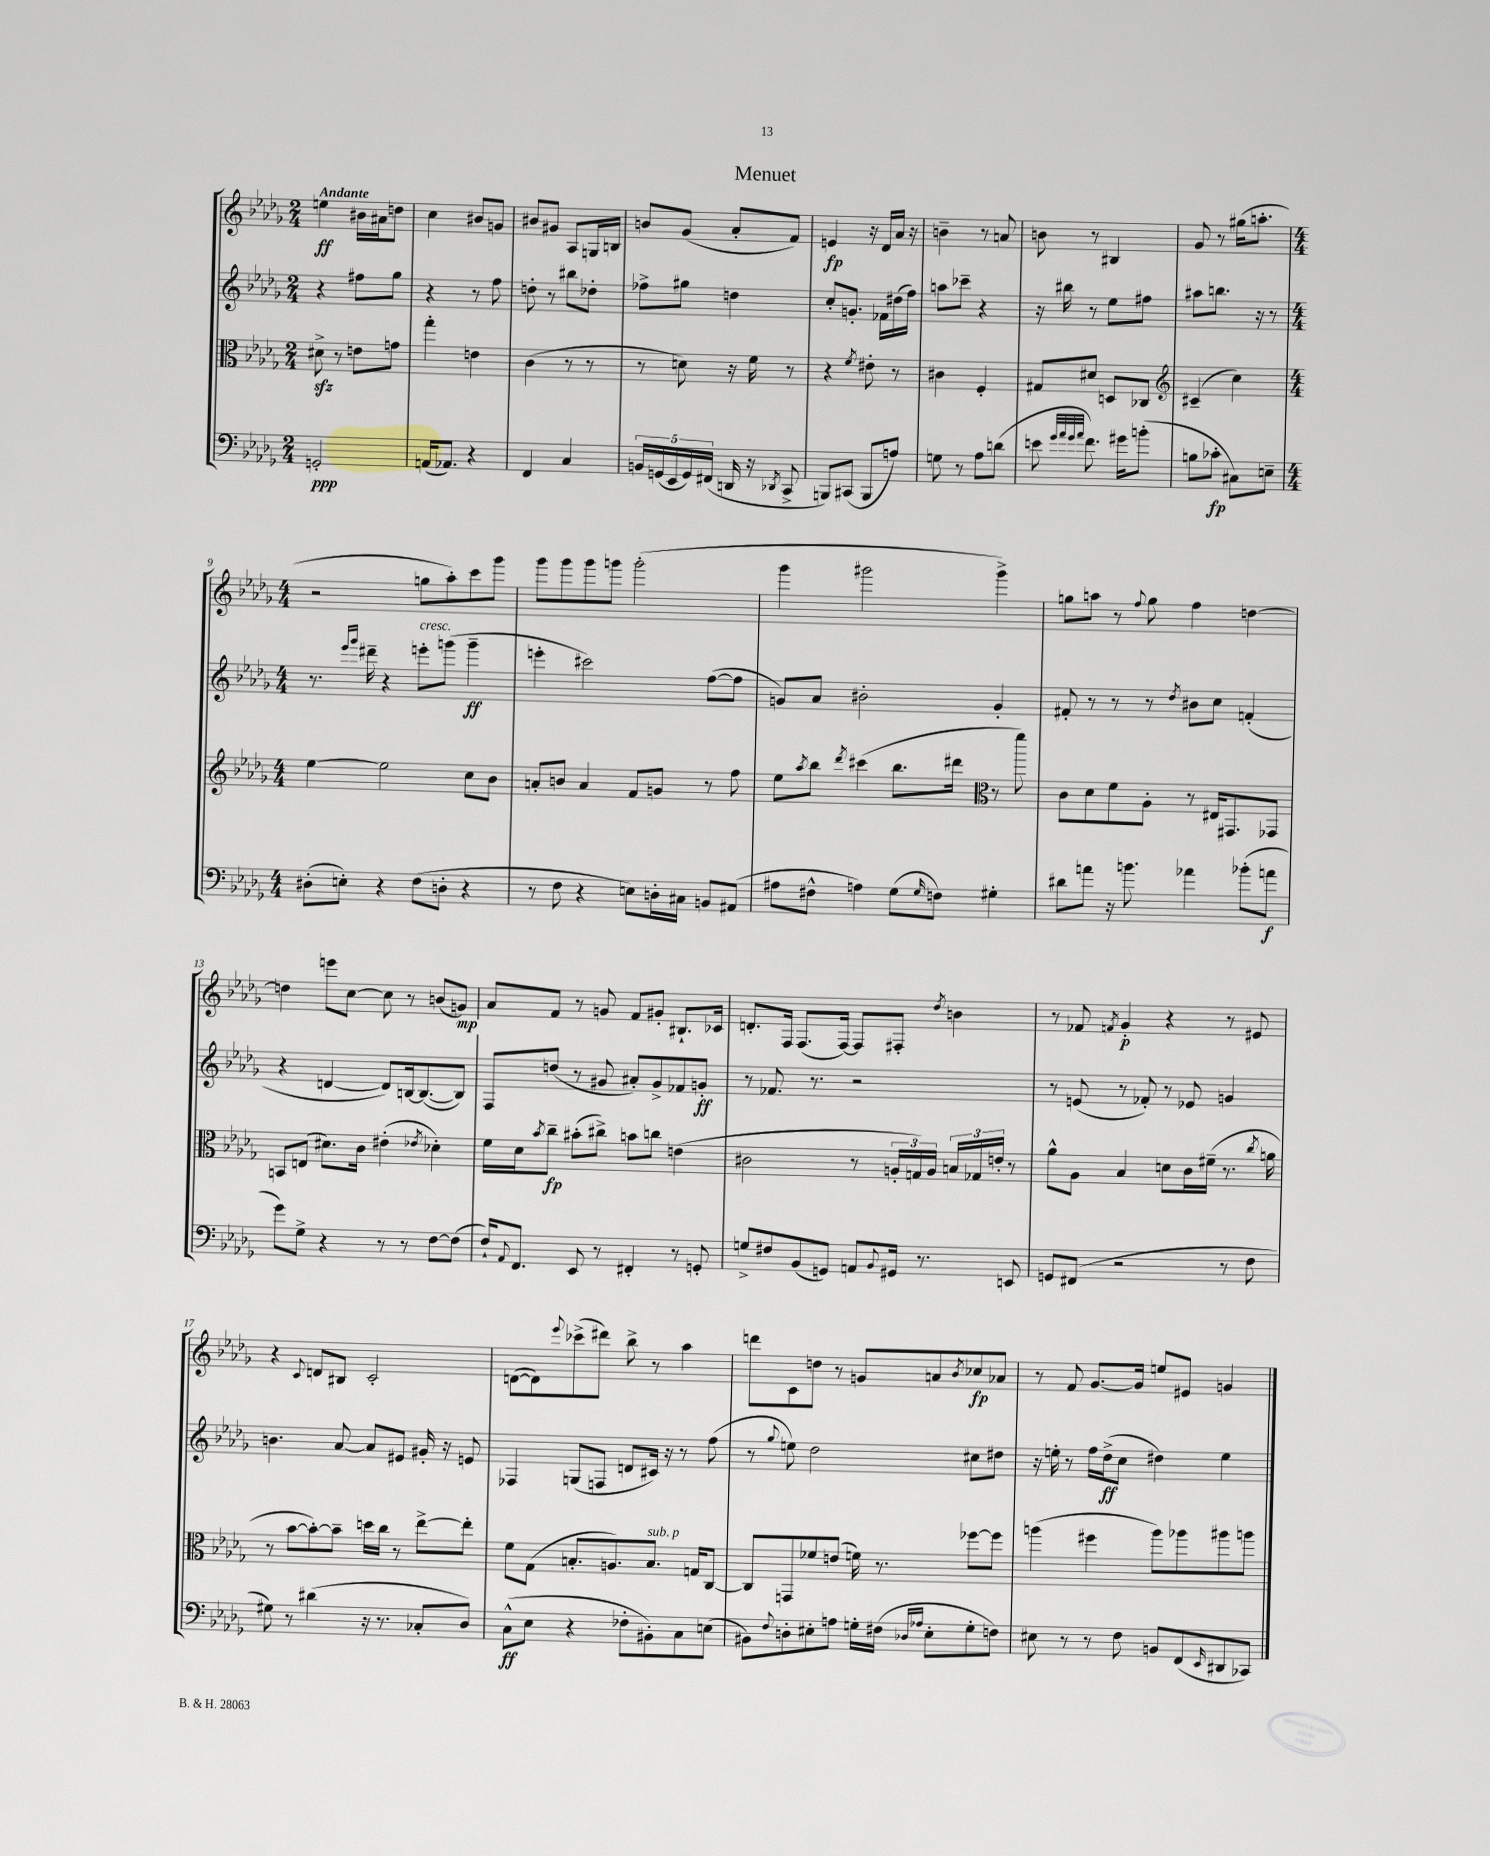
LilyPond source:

\header { title = "Menuet" }
<<
\new StaffGroup <<
\new Staff = "s0" {
    \clef treble \key des \major \numericTimeSignature \time 2/4 \tempo "Andante"
    e''4\ff bis'16 ais'16 d''8 |
    c''4 bis'8 g'8 |
    bis'8 gis'8 aes8 g16 b16 |
    b'8 ges'8( aes'8-. f'8) |
    e'4\fp r16 des'16 aes'16 r16 |
    b'4-- r8 a'8 |
    b'8 r8 bis4 |
    ges'8 r8 gis''16( a''8.-. |
    \numericTimeSignature \time 4/4 r2 g''8 aes''8-.) c'''8 ges'''8 |
    ges'''8 ges'''8 ges'''8 g'''8 g'''2-.( |
    ges'''4 gis'''2 gis'''4->) |
    g''8 a''8 r8 \appoggiatura { f''8 } g''8 f''4 d''4~ |
    d''4 e'''8 c''8~ c''8 r8 b'8( g'8\mp) |
    aes'8 f'8 r8 g'8 f'8 gis'8-. bis8.-! ces'16 |
    d'8.-. f16 f8.( f16~) f8 fis8-. \acciaccatura { des''8 } b'4 |
    r8 fes'8 \acciaccatura { f'8 } ges'4-.\p r4 r8 eis'8 |
    r4 \appoggiatura { c'8 } d'8 bis8 c'2-. |
    d'8~( d'8) \appoggiatura { ees'''8 } ces'''8->( dis'''8) bes''8-> r8 aes''4 |
    d'''8 c'8 d''8 r8 g'8 a'8 \acciaccatura { bes'8 } ces''8\fp aes'8 |
    r8 f'8 ges'8.~ ges'16 e''8 eis'8 g'4 \bar "|." |
}
\new Staff = "s1" {
    \clef treble \key des \major \numericTimeSignature \time 2/4
    r4 fis''8 ges''8 |
    r4 r8 f''8 |
    d''8-. r8 bis''8 des''8-. |
    fes''8-> gis''8 d''4 |
    c''8-. g'8.-. fes'16 dis''16( f''16) |
    a''8 ces'''8-- r4 |
    r16 bis''16 r8 ees''8 fis''8 |
    ais''8 b''8. r16 r8 |
    \numericTimeSignature \time 4/4 r8. \grace { ees'''16 ges'''16 } dis'''16-- r4 e'''8-.^\markup { \italic "cresc." } g'''8( g'''4--\ff |
    e'''4-. cis'''2) f''8~( f''8 |
    g'8) aes'8 bis'2-. g'4-. |
    fis'8-. r8 r8 r8 \acciaccatura { des''8 } bis'8 c''8 f'4-.( |
    r4 d'4~ d'8) b16~ b8.~( b8) |
    f8 d''8( r8 gis'8 ais'8-.) gis'8-> fes'8 g'8-.\ff |
    r8 fes'8. r8. r2 |
    r8 e'8( r8 fes'8-.) r8 ees'8 g'4 |
    b'4. aes'8~ aes'8 eis'8 gis'16-. r16 e'8 |
    fes4 g8( f8 d'8 cis'16) r16 r8 f''8( |
    r8 \appoggiatura { ges''8 } e''8) des''2 cis''8 dis''8 |
    r16 e''16-. r8 f''16 des''16->\ff( c''8 dis''4) e''4 \bar "|." |
}
\new Staff = "s2" {
    \clef alto \key des \major \numericTimeSignature \time 2/4
    dis'8->\sfz r8 e'8 g'8 |
    ges''4-. e'4 |
    c'4( r8 r8 |
    r8 d'8) r16 f'16 r8 |
    r4 \acciaccatura { f'8 } eis'8-. r8 |
    cis'4 f4-. |
    gis8 dis'8 d8 ces8 |
    \clef treble cis'4--( c''4) |
    \numericTimeSignature \time 4/4 ees''4~ ees''2 c''8 bes'8 |
    a'8-. b'8 a'4 f'8 g'8 r8 f''8 |
    ees''8 \acciaccatura { aes''8 } bes''8 \acciaccatura { des'''8 } cis'''4( bes''8. dis'''16 r8 f'''8) |
    \clef alto c'8 des'8 f'8 aes8-. r8 eis16 gis,8. ges,8 |
    b,8 e8( dis'8.) c'16 eis'4-.( \acciaccatura { ees'8 } des'4-.) |
    f'16 des'16 \acciaccatura { bes'8 } c''8--\fp bis'8-.( cis''8->) b'8 c''8 e'4( |
    cis'2 r8 \tuplet 3/2 { a16-. g16) a16 } \tuplet 3/2 { b16 ges16 e'16-. } r8 |
    aes'8-^ aes8 bes4 d'8 c'16 fis'16--( r8. \acciaccatura { c''8 } a'16 |
    r8 bes'8~ bes'8~-.) bes'8-- d''16 c''16 r8 ees''8~-> ees''8-. |
    f'8 ges8( b8.-. a8.) b8.^\markup { \italic "sub. p" } g16 c8~ |
    c8 g,8 fes'8 e'8( f'16) r8. fes''8~ fes''8 |
    a''4( fis''4 a''8) aes''8 ais''8 a''8 \bar "|." |
}
\new Staff = "s3" {
    \clef bass \key des \major \numericTimeSignature \time 2/4
    g,2-.\ppp |
    a,16( aes,8.) r4 |
    f,4 c4 |
    \tuplet 5/4 { b,16 g,16( ees,16 g,16) fis,16( } d,16 r16 \acciaccatura { des,8 } c,8-> |
    b,,8) cis,8( b,,8 a8) |
    g8 r8 aes8 d'8( |
    e'8 \grace { ges'32 aes'32 ges'32 aes'32 } f'8.) gis'16 b'8-.( |
    b8 ces'8-.\fp cis8) e8-- |
    \numericTimeSignature \time 4/4 dis8-.( e8-.) r4 f8( d8-. r4 |
    r8 f8 r4 e8) d16-. cis16 b,8 ais,8( |
    ais8 fis8-^ a4) ges8( \grace { ges16 } f8) gis4-. |
    dis'8 a'8 r16 b'8. aes'4 bes'8-.( a'8\f |
    ges'8) ges8-> r4 r8 r8 f8~ f8( |
    f16-!) \appoggiatura { aes,8 } f,8. ees,8 r8 fis,4-. r8 g,8-. |
    g8-> fis8 bes,8( g,8) a,8 \appoggiatura { bes,8 } gis,16 r8. e,8 |
    g,8 fis,8( r2 r8 f8 |
    gis8) r8 dis'4( r16 r8. ces8-. des8) |
    c8-^\ff( ees8 r4 fes8-. bis,8-.) c8 e8( |
    bis,8) \appoggiatura { f8 } d8-. eis8-. a8 g16-. fis16( \grace { des16 aes16 } eis8-. g8-. f8) |
    eis8 r8 r8 f8 b,8 f,8( \grace { ees,16 } dis,8 ces,8) \bar "|." |
}
>>
>>
